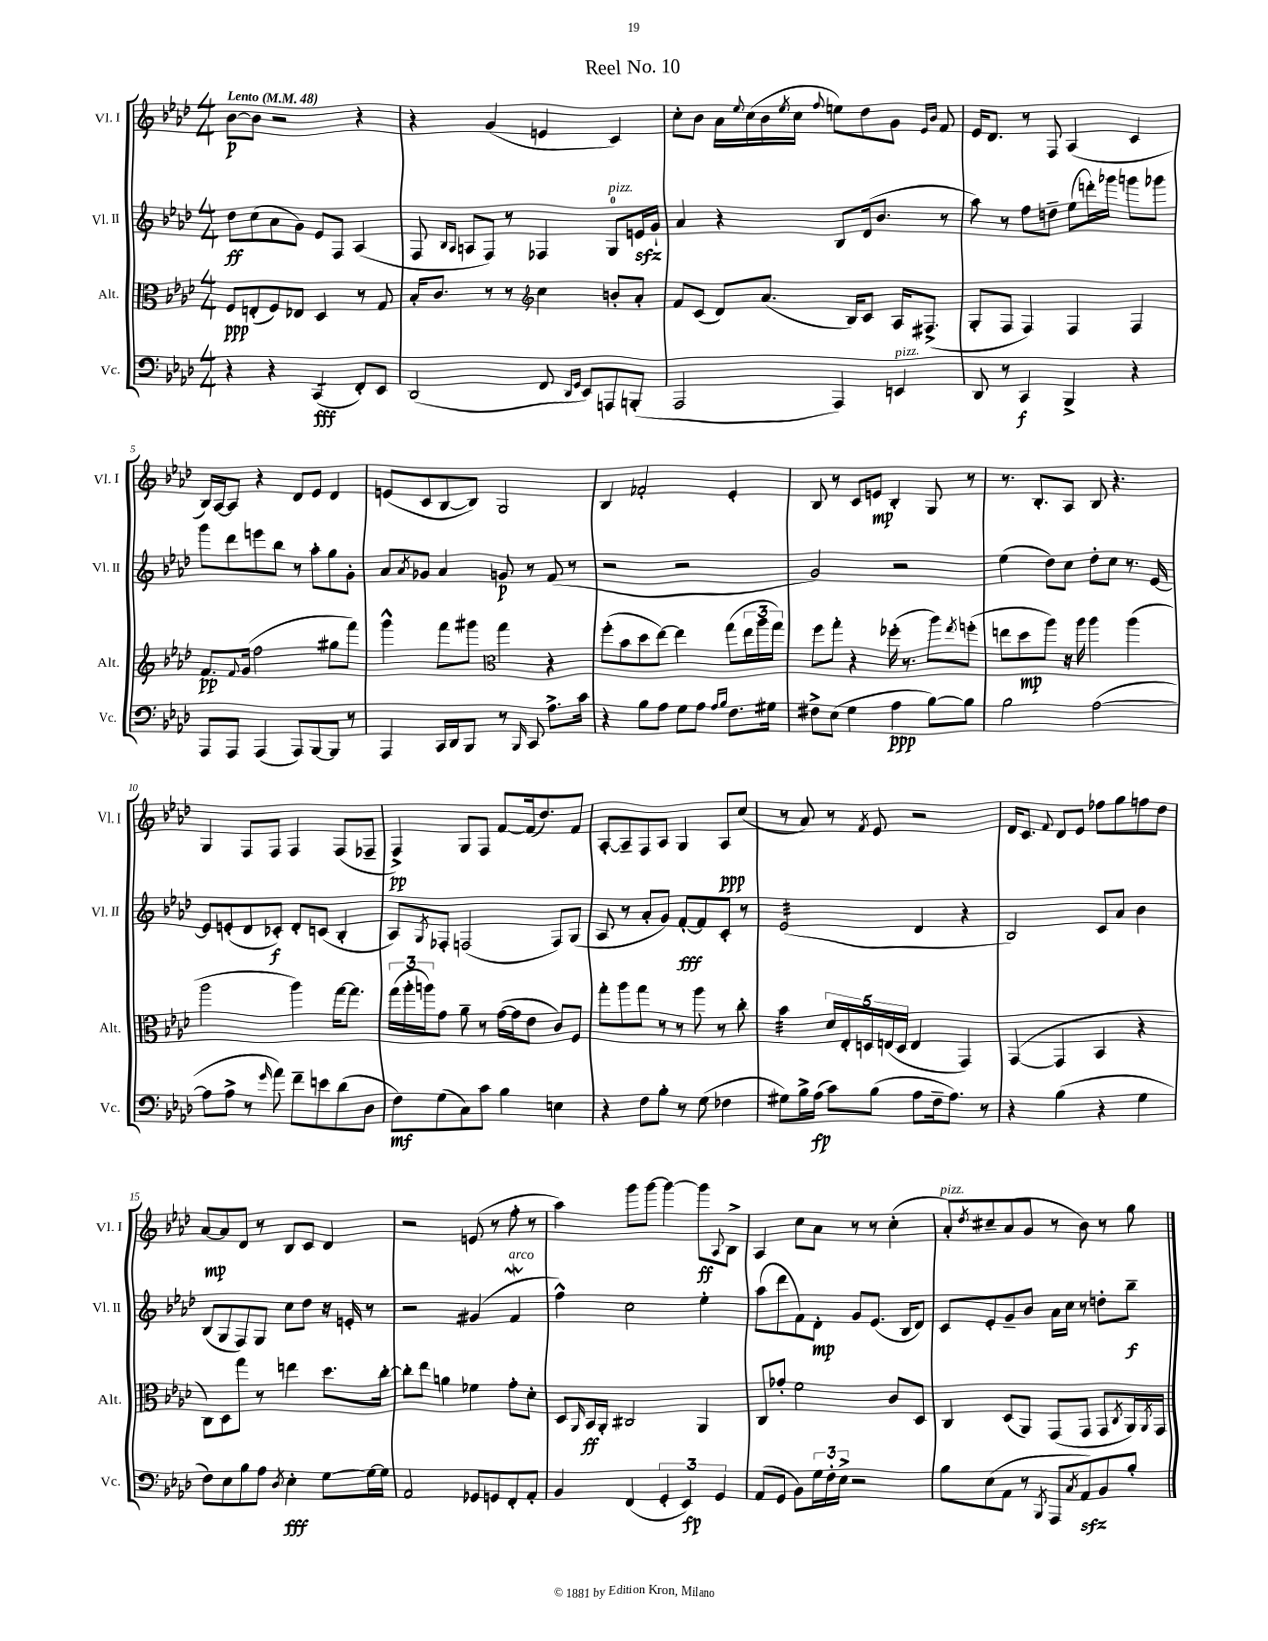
\header { title = "Reel No. 10" }
<<
\new StaffGroup <<
\new Staff = "s0" \with { instrumentName = "Vl. I" shortInstrumentName = "Vl. I" } {
    \clef treble \key aes \major \numericTimeSignature \time 4/4 \tempo "Lento" 4 = 48
    bes'8~\p bes'8 r2 r4 |
    r4 g'4( e'4 c'4) |
    c''8-. bes'8 aes'16 \appoggiatura { ees''8 } c''16( bes'16 \acciaccatura { ees''8 } c''16 \appoggiatura { f''8 } e''8) des''8 g'8 \grace { ees'16 bes'16 } f'8 |
    ees'16 des'8. r8 f8 aes4( c'4 |
    bes16) aes16~ aes8 r4 des'8 ees'8 des'4 |
    e'8( c'8 bes8~ bes8) g2 |
    bes4 fes'2-. ees'4-. |
    bes8 r8 c'8 e'8\mp bes4-. g8 r8 |
    r8. bes8.-. aes8 bes8 r4. |
    g4 f8 f8 f4 f8( fes8-- |
    f4->\pp) g8 f8 f'8~ f'16( des''8.) f'8 |
    aes8~-. aes8-- f8 aes8 g4 aes8\ppp c''8( |
    r8 aes'8) r8 \acciaccatura { f'8 } ees'8 r2 |
    des'16 c'8. \appoggiatura { f'8 } des'8 ees'8 fes''8 g''8 f''8 des''8 |
    aes'8~\mp aes'8 des'8 r8 bes8 c'8 des'4 |
    r2 e'8( r8 f''8-. r8 |
    aes''4) g'''8 g'''8~ g'''4~ g'''8\ff \appoggiatura { aes8 } bes8-> |
    aes4 c''8 aes'8 r8 r8 c''4-.( |
    aes'8-.^\markup { \italic "pizz." }) \acciaccatura { des''8 } cis''8-- aes'8( g'8 r8 bes'8) r8 g''8 \bar "|." |
}
\new Staff = "s1" \with { instrumentName = "Vl. II" shortInstrumentName = "Vl. II" } {
    \clef treble \key aes \major \numericTimeSignature \time 4/4
    des''8\ff c''8( aes'8 g'8) ees'8 f8 aes4( |
    f8 \grace { bes16 aes16 } a8 f8) r8 fes4 g8-0^\markup { \italic "pizz." } e'16\sfz g'16-! |
    aes'4 r4 bes8 des'16( bes'8. r8 |
    aes''8) r8 f''8 d''8-- ees''8( d'''16-.) ges'''16 g'''8 ges'''8 |
    g'''8 des'''8 e'''8 bes''8 r8 aes''8-. g''8 g'8-. |
    aes'8 \acciaccatura { aes'8 } ges'8 aes'4 g'8\p r8 f'8( r8 |
    r2 r2 |
    g'2) r2 |
    ees''4( des''8) c''8 des''8-. c''8 r8. ees'16~ |
    ees'8 e'8-.( des'8 ces'8-.\f) des'8-. c'8( bes4-. |
    aes8) \acciaccatura { g8 } fes8-. f2( f8) g8( |
    aes8 r8 aes'8-. g'8) f'8~-.\fff f'8 c'8-. r8 |
    ees'2:32( des'4 r4 |
    bes2) c'8 aes'8 bes'4 |
    bes8( g8 f8) g8 c''8 des''8 r16 e'16-. r8 |
    r2 gis'4( f'4\mordent^\markup { \italic "arco" } |
    f''4-^) c''2 ees''4-. |
    aes''8( des'''8 f'8) des'8-.\mp g'8 ees'8.( bes16 des'8) |
    c'8 ees'8-. g'8-- bes'8 aes'16 c''16 r8 d''8-. bes''8--\f \bar "|." |
}
\new Staff = "s2" \with { instrumentName = "Alt." shortInstrumentName = "Alt." } {
    \clef alto \key aes \major \numericTimeSignature \time 4/4
    f8\ppp e8-.( f8) ees8 des4 r8 g8 |
    bes16-. c'8. r8 r8 \clef treble c''4 b'8-. aes'8-. |
    f'8 c'8( des'8) aes'8.( bes16) c'8 aes16 fis8.->( |
    g8-. f8 f4) f4 f4 |
    f'8.\pp \appoggiatura { f'8 } g'16( f''2 gis''8 f'''8) |
    g'''4-^ f'''8 gis'''8 \clef alto g''4 r4 |
    f''8-.( bes'8 des''8 ees''8~) ees''4 g''8( \tuplet 3/2 { ees''16 aes''16 g''16) } |
    f''8 g''8-. r4 fes''16-.( r8. aes''8) \acciaccatura { ees''8 } f''8-.( |
    e''8 des''8\mp aes''8) r16 aes''16 aes''4 aes''4( |
    aes''2 aes''4) g''16~ g''8. |
    \tuplet 3/2 { g''16( aes''16-. a''16) } g'8 aes'8-- r8 g'16~( g'16 ees'8 c'8) f8 |
    g''8-. aes''8 g''8 r8 r8 aes''8 r8 c''8-. |
    bes'4:32 \tuplet 5/4 { des'16 ees16-. d16 e16( d16 } e4 g,4) |
    g,4~( g,4 bes,4 r4 |
    c8) des8 g''8 r8 e''4 des''8. c''16~-. |
    c''8-. ees''8 a'4 fes'4 g'8-. des'8-. |
    des8 \grace { aes,16 } bes,16\ff aes,16-. cis2 aes,4 |
    c8 ges'8-. f'2 c'8 des8 |
    c4 des8( aes,8) g,8( g,8 g,8 \acciaccatura { c8 } aes,16) \acciaccatura { aes,8 } g,16 \bar "|." |
}
\new Staff = "s3" \with { instrumentName = "Vc." shortInstrumentName = "Vc." } {
    \clef bass \key aes \major \numericTimeSignature \time 4/4
    r4 r4 c,4:8\fff( f,8-.) ees,8 |
    des,2( f,8 \grace { des,16 g,16 } ees,8) a,,8 b,,8-.( |
    aes,,2 aes,,4) e,4^\markup { \italic "pizz." } |
    des,8 r8 c,4\f bes,,4-> r4 |
    aes,,8 aes,,8 aes,,4( aes,,8) bes,,8~ bes,,8 r8 |
    aes,,4 c,16 des,16 bes,,8 r8 \grace { bes,,16 } c,8 aes8.-> c'16 |
    r4 bes8 aes8 g8 aes8 \grace { aes16 bes16 } f8. gis16 |
    fis8-> ees8( g4 aes4\ppp bes8~) bes8 |
    bes2 aes2~( |
    aes8 aes8-> r8 \grace { g'16 } aes'8) f'8-- e'8 des'8( des8 |
    f8\mf) g8( c8) c'8 bes4 e4 |
    r4 f8 bes8-. r8 g8( fes4 |
    gis8) bes16-> aes16\fp( c'8) bes8( aes8 f16-- aes8.) r8 |
    r4 bes4( r4 g4 |
    f8) ees8 bes8 aes8 \acciaccatura { des8 } ees4-.\fff g8~ g16~ g16 |
    aes,2 ges,8 g,8 f,8-. aes,8-. |
    bes,4 f,4( \tuplet 3/2 { g,4-. ees,4\fp) g,4 } |
    aes,8( g,8 bes,8) \tuplet 3/2 { g16 f16-. ees16-> } r2 |
    bes8 ees8( aes,8 r8 \acciaccatura { bes,,8 } aes,,8 \acciaccatura { c8 } aes,8\sfz) bes,8 bes8-. \bar "|." |
}
>>
>>
